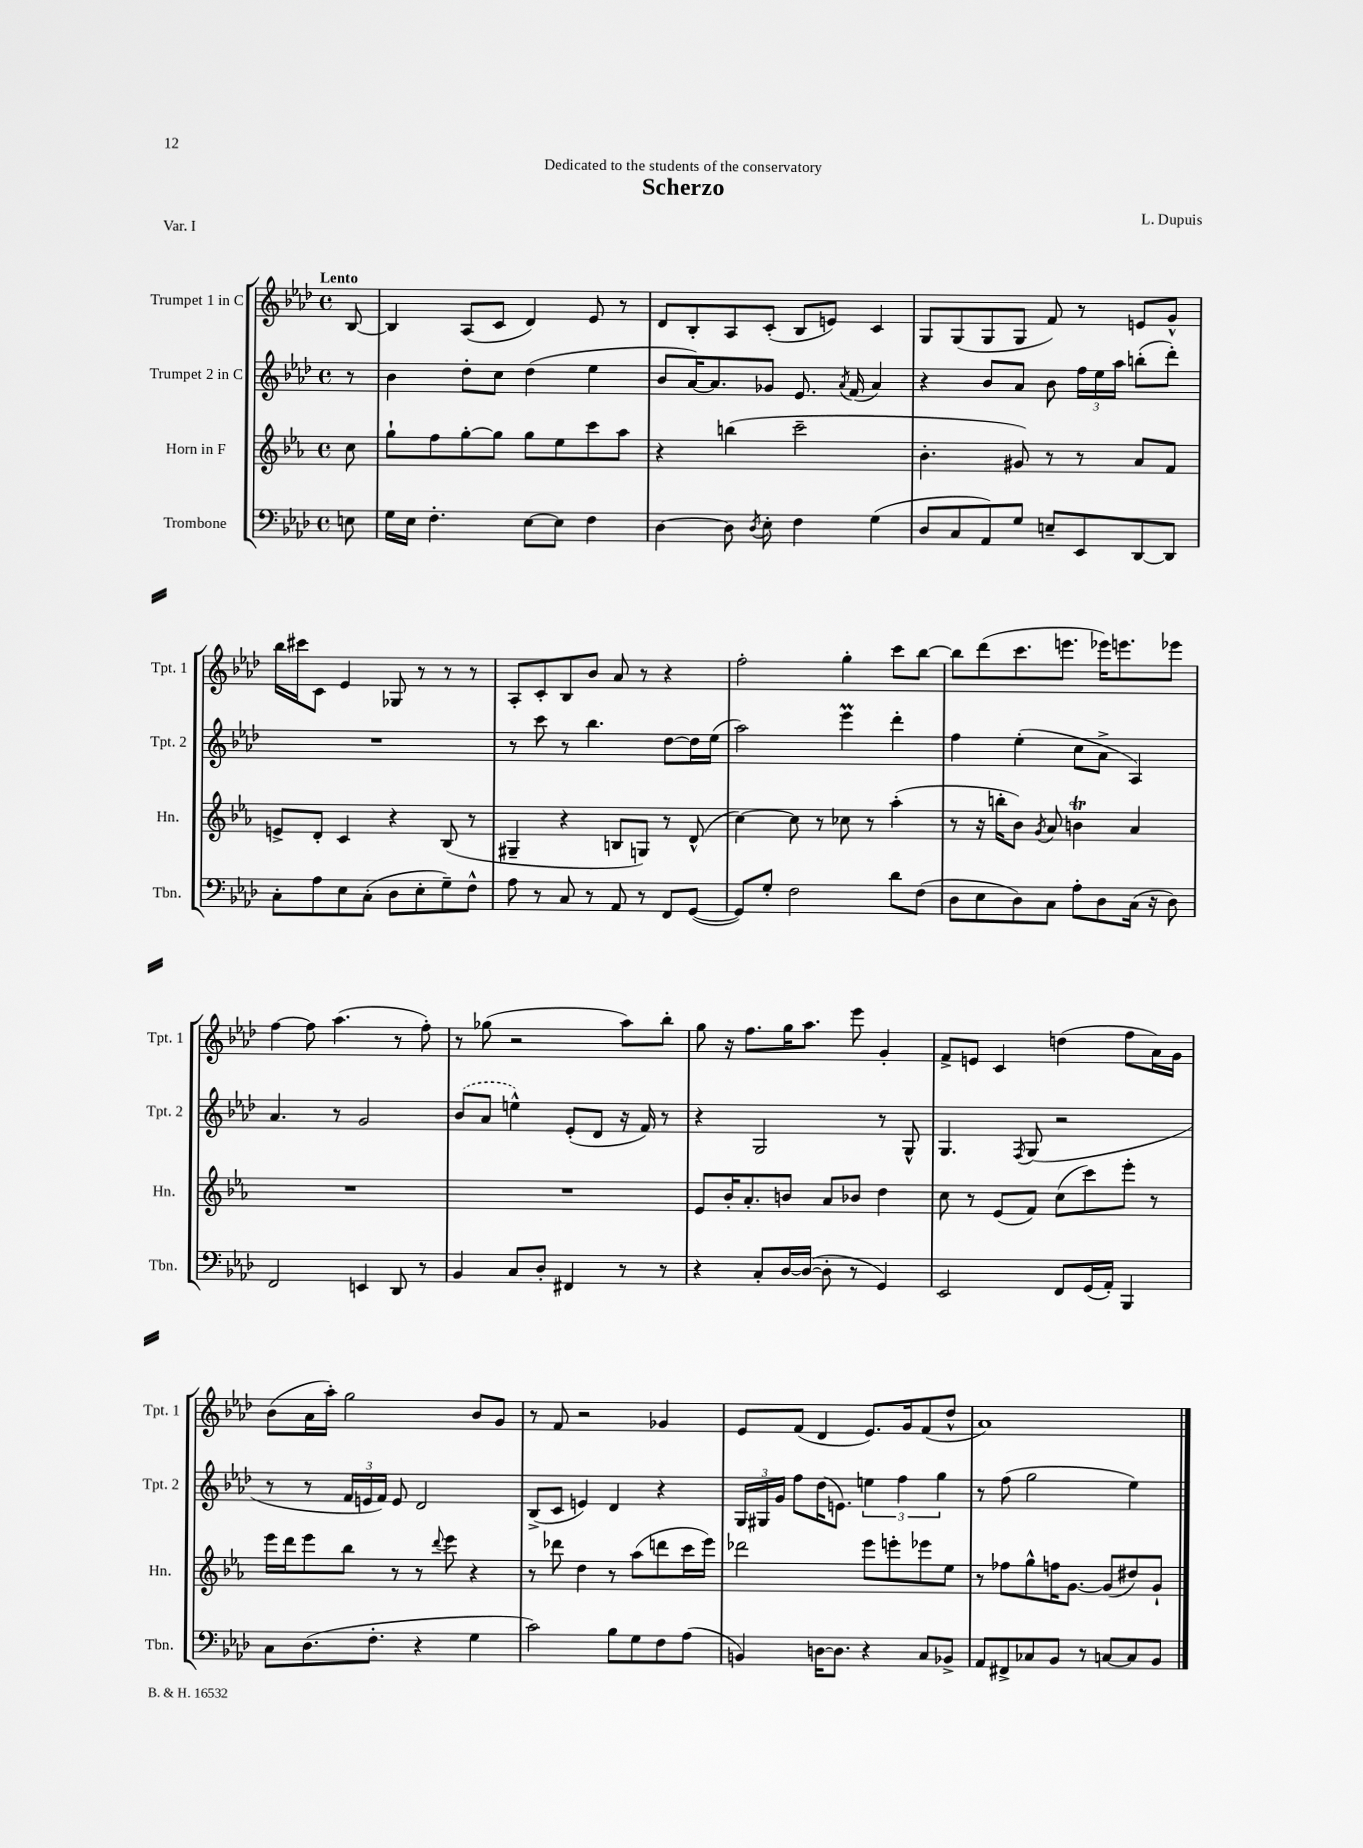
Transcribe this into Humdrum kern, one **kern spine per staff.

**kern	**kern	**kern	**kern
*part4	*part3	*part2	*part1
*staff4	*staff3	*staff2	*staff1
*I"Trombone	*I"Horn in F	*I"Trumpet 2 in C	*I"Trumpet 1 in C
*I'Tbn.	*I'Hn.	*I'Tpt. 2	*I'Tpt. 1
*clefF4	*clefG2	*clefG2	*clefG2
*k[b-e-a-d-]	*k[b-e-a-]	*k[b-e-a-d-]	*k[b-e-a-d-]
*M4/4	*M4/4	*M4/4	*M4/4
*met(c)	*met(c)	*met(c)	*met(c)
=	=	=	=
!	!	!	!LO:TX:a:B:t=Lento
8En\	8cc\	8r	[8B-/
=1	=1	=1	=1
16G\LL	8gg`\L	4b-\	4B-/]
16E-\JJ	.	.	.
4.F'\	8ff\	.	.
.	[8gg'\	8dd-'\L	(8A-/L
.	8gg\J]	8cc\J	8c/J
[8E-\L	8gg\L	(4dd-\	4d-/)
8E-\J]	8ee-\	.	.
4F\	8ccc\	4ee-\	8e-/
.	8aa-\J	.	8r
=2	=2	=2	=2
[4D-\	4r	8b-/L	8d-/L
.	.	[16a-/K)	8B-'/
.	.	8.a-/]	.
8D-\]	(4bbn\	.	8A-/
8qD-/	.	.	.
8E-'\	.	8g-X/J	(8c'/J
4F\	2ccc~\	8.e-/	8B-/L
.	.	.	8en/J)
.	.	8qa-/	.
.	.	(16f/	.
(4G\	.	4a-/)	4c/
=3	=3	=3	=3
8D-/L	4.b-'\	4r	8G/L
8C/	.	.	(8G/
8AA-/)	.	8b-/L	8G/
8G/J	8g#X/)	8a-/J	8G/J
8En~/L	8r	8b-\	8f/)
8EE-/	8r	24ff\LL	8r
.	.	24ee-\	.
.	.	24aa-\JJ	.
[8DD-/	8a-/L	(8bbn'\L	8en/L
8DD-/J]	8f/J	8ddd-'\J)	8g^^/J
!!LO:LB:g=z
=4	=4	=4	=4
8C'\L	8en^/L	1r	16bb-\LL
.	.	.	16ccc#X\J
8A-\	8d'/J	.	8c\J
8E-\	4c/	.	4e-/
(8C'\J	.	.	.
8D-\L	4r	.	8G-X/
8E-'\	.	.	8r
8G~\)	(8B-/	.	8r
8F^^\J	8r	.	8r
=5	=5	=5	=5
8A-\	4G#X~/	8r	8A-'/L
8r	.	8ccc\	8c'/
8C/	4r	8r	8B-/
8r	.	4.bb-\	8b-/J
8AA-/	8Bn/L	.	8a-/
8r	8Gn/J)	.	8r
8FF/L	8r	[8dd-\L	4r
([8GG/J	(8d^^/	16dd-\L]	.
.	.	(16ee-\JJ	.
=6	=6	=6	=6
8GG/L])	[4cc\)	2aa-\)	2ff'\
8G'/J	.	.	.
2F\	8cc\]	.	.
.	8r	.	.
.	8cc-X\	4eee-M\	4gg'\
.	8r	.	.
8d-\L	(4aa-'\	4ddd-'\	8ccc\L
(8F\J	.	.	[8bb-\J
=7	=7	=7	=7
8D-\L	8r	4ff\	8bb-\L]
8E-\	16r	.	(8ddd-\
.	16bbn'\KL	.	.
8D-\)	8b-\J)	(4ee-'\	8.ccc\
.	8qg/	.	.
8C\J	8a-/	.	.
.	.	.	8.eeen\J
8A-'\L	4bnt\	8cc\L	.
8D-\	.	8a-^\J	16eee-X\KL)
.	.	.	8.eeen\
(16C\Jk	4a-/	4A-/)	.
16r	.	.	.
8D-\)	.	.	8eee-X\J
!!LO:LB:g=z
=8	=8	=8	=8
2FF/	1r	4.a-/	[4ff\
.	.	.	8ff\]
.	.	8r	(4.aa-\
4EEn/	.	2g/	.
8DD-/	.	.	8r
8r	.	.	8ff'\)
=9	=9	=9	=9
4BB-/	1r	(8b-/L	8r
.	.	8a-/J	(8gg-X\
8C/L	.	4een^^\)	2r
8D-'/J	.	.	.
4FF#X/	.	(8e-'/L	.
.	.	8d-/J	.
8r	.	16r	8aa-\L)
.	.	16f/)	.
8r	.	8r	8bb-'\J
=10	=10	=10	=10
4r	8e-/L	4r	8gg\
.	16b-'/K	.	16r
.	8.a-'/	.	8.ff\L
8C'/L	.	2G/	.
[16D-/L	8bn/J	.	16gg\K
(16D-/JJ_	.	.	8.aa-\J
8D-'\]	8a-/L	.	.
8r	8b-X/J	.	8eee-\
4GG/)	4dd\	8r	4g'/
.	.	8G^^/	.
=11	=11	=11	=11
2EE-/	8cc\	4.G/	8f^/L
.	8r	.	8en/J
.	(8e-/L	.	4c/
.	.	8qF/	.
.	8f/J)	(8G/	.
8FF/L	(8cc\L	2r	(4ddn\
(16GG/L	8ccc\)	.	.
16AA-'/JJ)	.	.	.
4BBB-/	8eee-'\J	.	8ff\L
.	8r	.	16a-\L)
.	.	.	16g\JJ
!!LO:LB:g=z
=12	=12	=12	=12
8C\L	16eee-\LL	8r	(8b-\L
.	16ddd\J	.	.
(8.D-\	8eee-\	8r	16a-\L
.	.	.	16aa-'\JJ)
.	8bb-\J	24f/LL	2gg\
.	.	24en/	.
8.F'\J	.	.	.
.	.	24f/JJ)	.
.	8r	8e/	.
4r	8r	2d-/	.
.	8qqddd/	.	.
.	8eee-\	.	.
4G\	4r	.	8b-/L
.	.	.	8g/J
=13	=13	=13	=13
2c\)	8r	(8B-^/L	8r
.	8ddd-X\	8c/J	8f/
.	4dd\	4en/)	2r
8B-\L	8r	4d-/	.
8G\	(8aa-\L	.	.
8F\	8dddn\	4r	4g-X/
(8A-\J	16ccc\L	.	.
.	16eee-\JJ)	.	.
=14	=14	=14	=14
4BBn/)	2ddd-X\	24G/LL	8e-/L
.	.	24G#X/	.
.	.	24g/JJ	.
.	.	8ff\L	(8f/J
[16Dn\KL	.	(16dd-\K	4d-/
8.D\J]	.	8.en\J)	.
4r	8eee-\L	6een\	8.e-/L)
.	8eeen'\	.	.
.	.	6ff\	.
.	.	.	16g/k
8C/L	8eee-X\	.	(8f/
.	.	6gg\	.
8BB-X^/J	8ee-\J	.	8dd-^^/J
=15	=15	=15	=15
8AA-/L	8r	8r	1a-)
8FF#X^/	8ff-X\L	(8ff\	.
8C-X/	8gg^^\	2gg\	.
8BB-/J	16ffn\K	.	.
.	[8.g\J	.	.
8r	.	.	.
[8Cn/L	(8g/L]	.	.
8C/]	8dd#X/)	4ee-\)	.
8BB-/J	8g`/J	.	.
==	==	==	==
*-	*-	*-	*-
